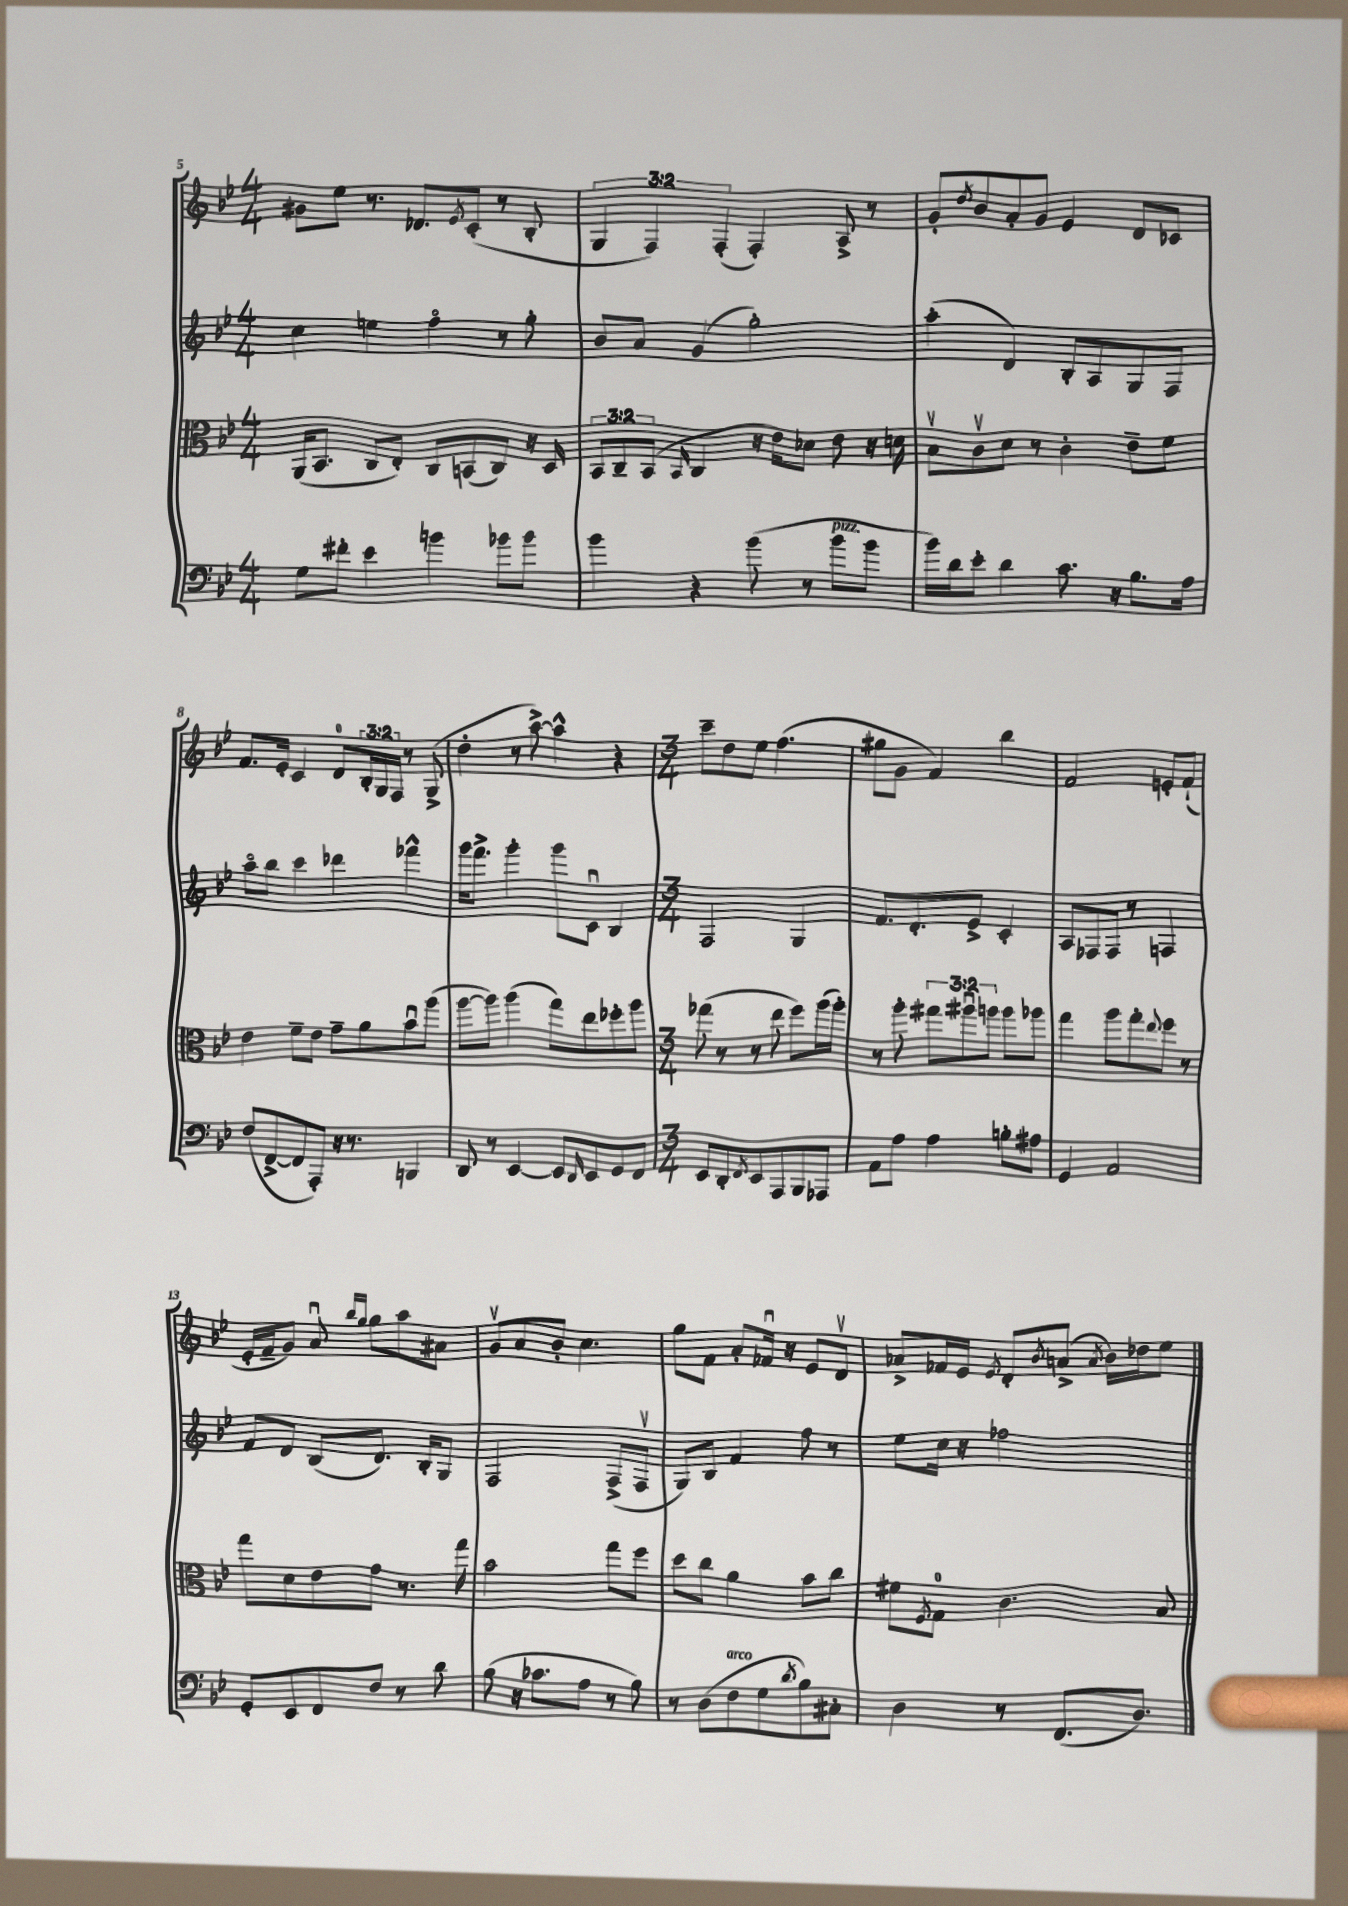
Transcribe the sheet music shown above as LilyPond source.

<<
\new StaffGroup <<
\new Staff = "s0" {
    \clef treble \key bes \major \numericTimeSignature \time 4/4 \override Staff.TupletNumber.text = #tuplet-number::calc-fraction-text
    gis'8 ees''8 r8. des'8. \acciaccatura { ees'8 } c'8-.( r8 bes8-. |
    \tuplet 3/2 { g4 f4) f4-.( } f4-.) a8-> r8 |
    g'8-. \acciaccatura { d''8 } bes'8 a'8-. g'8 ees'4 d'8 ces'8 |
    f'8. ees'16-. c'4 d'8-0 \tuplet 3/2 { bes16-. g16 f16 } r8 g8->( |
    d''4-. r8 a''8~->) a''4-^ r4 |
    \numericTimeSignature \time 3/4 c'''8-- d''8 ees''8 f''4.( |
    gis''8 g'8 f'4) bes''4 |
    f'2 e'8-. f'8-!( |
    ees'16-. f'16-- g'8) a'8\downbow \grace { bes''16 g''16 } g''8 a''8 ais'8 |
    g'8\upbow a'8 bes'8-. c''4. |
    g''8 f'8 a'8-. fes'16\downbow r16 ees'8 d'8\upbow |
    aes'8-> fes'16 ees'16 \acciaccatura { ees'8 } d'8-. \acciaccatura { bes'8 } a'8->( \acciaccatura { a'8 } bes'16) des''16 ees''8 \bar "|." |
}
\new Staff = "s1" {
    \clef treble \key bes \major \numericTimeSignature \time 4/4
    c''4 e''4 f''4\flageolet r8 g''8-. |
    bes'8 a'8 g'4( g''2-.) |
    a''4-.( d'4) bes8-. a8 g8 f8 |
    a''8\flageolet bes''8 c'''4 des'''4 fes'''4-^ |
    g'''16 f'''8.-> g'''4-. g'''8 c'8\downbow bes4 |
    \numericTimeSignature \time 3/4 f2 g4 |
    f'8. d'8.-. ees'8-> c'4-. |
    a8 fes8 fes8 r8 f4 |
    f'8 d'8 bes8( d'8.) bes16-. g8 |
    f2 f8->( f8\upbow |
    g8) bes8 f'4 f''8 r8 |
    ees''8 c''16 r16 fes''2 \bar "|." |
}
\new Staff = "s2" {
    \clef alto \key bes \major \numericTimeSignature \time 4/4 \override Staff.TupletNumber.text = #tuplet-number::calc-fraction-text
    a,16( bes,8. c8 ees8-.) c8 b,8( c8) r16 d16 |
    \tuplet 3/2 { bes,8 c8-- bes,8( } \grace { bes,16 } c4 r16 ees'16) des'8 ees'8 r16 d'16 |
    bes8\upbow c'8\upbow d'8 r8 c'4-. ees'8-- f'8 |
    ees'4 f'8-- ees'8 g'8-- a'8 bes'8\downbow a''8( |
    a''8~ a''8) a''4( g''8) ees''8 fes''8-. a''8 |
    \numericTimeSignature \time 3/4 ges''8( r8 r8 ees''8 f''8) a''16( a''16-.) |
    r8 a''8-. \tuplet 3/2 { gis''8 ais''8\downbow a''8 } a''8 aes''8 |
    g''4 a''8 g''8-. \appoggiatura { ees''8 } f''8 r8 |
    g''8 d'8 ees'8 g'8 r8. g''16 |
    bes'2 g''8 f''8 |
    d''8 c''8 a'4 bes'8 c''8 |
    fis'8 \acciaccatura { f8 } g8-0 c'4. bes8 \bar "|." |
}
\new Staff = "s3" {
    \clef bass \key bes \major \numericTimeSignature \time 4/4
    g8 fis'8-. ees'4 b'4 bes'8 bes'8 |
    bes'4 r4 bes'8( r8 bes'8^\markup { \italic "pizz." } bes'8 |
    bes'16) d'16 ees'8-. d'4 c'8. r16 bes8. a16 |
    f8( f,8~-> f,8 a,,8-.) r16 r8. b,,4 |
    d,8 r8 ees,4~ ees,8 \grace { d,16 } ees,8 g,8 f,8 |
    \numericTimeSignature \time 3/4 ees,8 d,8-. \acciaccatura { f,8 } ees,8 a,,8 bes,,8 aes,,8 |
    a,8 a8 a4 b8-. ais8 |
    g,4 a,2 |
    g,8-. ees,8 f,8 f8 r8 d'8 |
    bes8( r16 ces'8. a8 r8 bes8) |
    r8 d8( f8^\markup { \italic "arco" } g8 \acciaccatura { d'8 } bes8) cis8-. |
    d4 r8 f,8.( d8.) \bar "|." |
}
>>
>>
\layout { \context { \Score currentBarNumber = #5 } }
